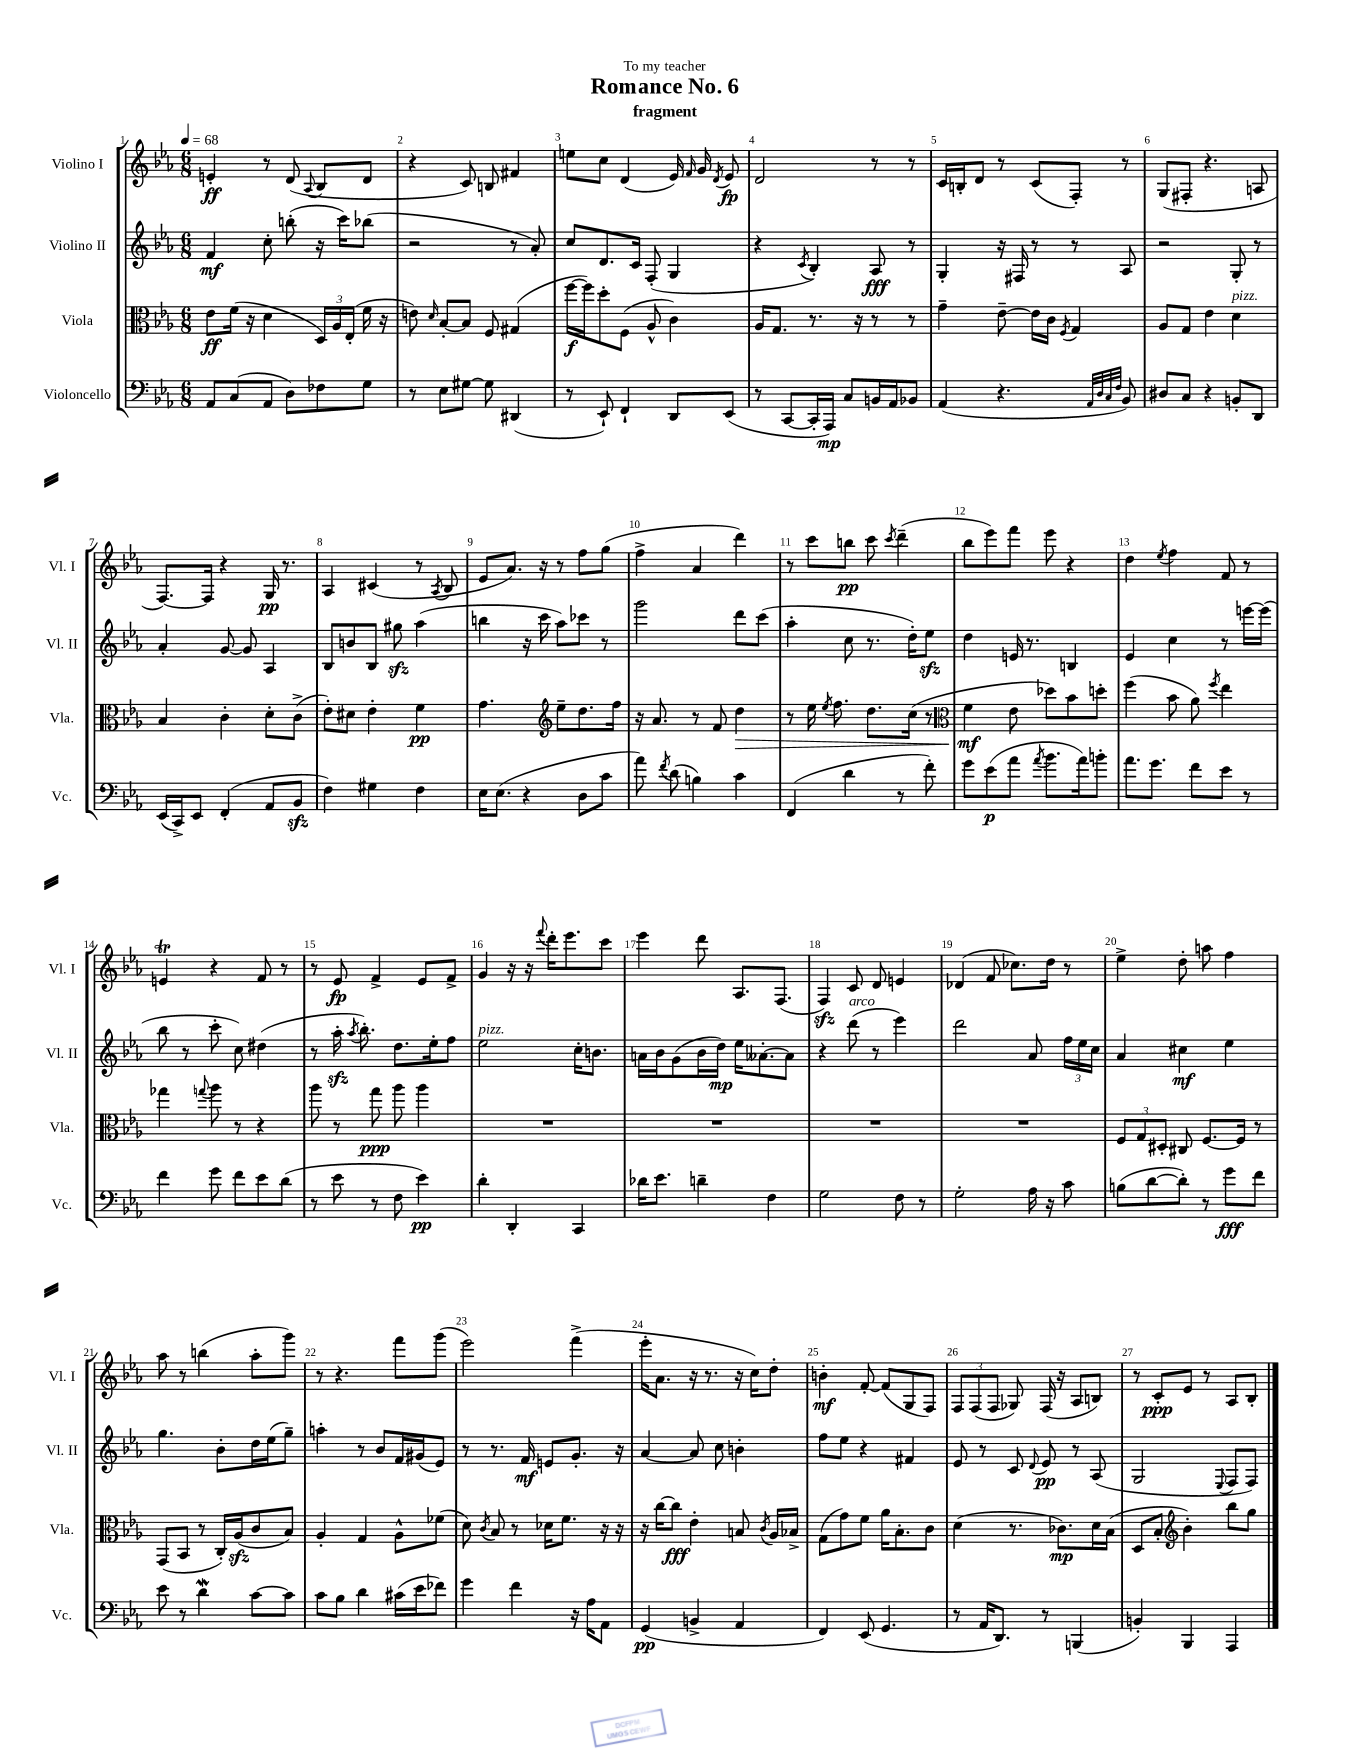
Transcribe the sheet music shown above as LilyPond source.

\header { title = "Romance No. 6" subtitle = "fragment" dedication = "To my teacher" }
<<
\new StaffGroup <<
\new Staff = "s0" \with { instrumentName = "Violino I" shortInstrumentName = "Vl. I" } {
    \clef treble \key ees \major \numericTimeSignature \time 6/8 \tempo 4 = 68
    \autoBeamOff e'4-.\ff r8 d'8( \appoggiatura { aes8 } bes8[ d'8] |
    r4 c'8) b8 fis'4 |
    e''8[ c''8] d'4( ees'16) \grace { f'16 } g'16 \acciaccatura { d'8 } ees'8\fp |
    d'2 r8 r8 |
    c'16[ b16-. d'8] r8 c'8[( f8]-.) r8 |
    g8[( fis8]-. r4. a8 |
    f8.[~) f16] r4 g16\pp r8. |
    aes4 cis'4( r8 \acciaccatura { aes8 } bes8 |
    ees'8[ aes'8.]) r16 r8 f''8[ g''8]( |
    f''4-> aes'4 d'''4) |
    r8 c'''8[ b''8]\pp c'''8 \acciaccatura { c'''8 } d'''4--( |
    bes''8[ ees'''8) f'''8] ees'''8 r4 |
    d''4 \acciaccatura { ees''8 } f''4 f'8 r8 |
    e'4\trill r4 f'8 r8 |
    r8 ees'8\fp f'4-> ees'8[ f'8]-> |
    g'4 r16 r16 \appoggiatura { f'''8 } d'''16[-. ees'''8. c'''8] |
    ees'''4 d'''8 aes8.[ f8.]( |
    f4\sfz) c'8 d'8 e'4 |
    des'4( f'8 ces''8.[) d''16] r8 |
    ees''4-> d''8-. a''8 f''4 |
    aes''8 r8 b''4( aes''8[-. g'''8]) |
    r8 r4. f'''8[ g'''8]( |
    ees'''2) f'''4->( |
    ees'''16[-. aes'8.] r16 r8. r16 c''16[) d''8]-. |
    b'4-.\mf f'8~-. f'8[( g8 f8]) |
    \tuplet 3/2 { f8[ f8( f8] } ges8) f16( r16 aes8[ b8]) |
    r8 c'8[-.\ppp ees'8] r8 aes8[ bes8]-. \bar "|." |
}
\new Staff = "s1" \with { instrumentName = "Violino II" shortInstrumentName = "Vl. II" } {
    \clef treble \key ees \major \numericTimeSignature \time 6/8
    \autoBeamOff f'4\mf c''8-. b''8-.( r16 c'''16[) bes''8]( |
    r2 r8 aes'8-.) |
    c''8[ d'8. c'16] f8-.( g4 |
    r4 \acciaccatura { c'8 } bes4-.) aes8\fff r8 |
    g4-. r16 fis16 r8 r8 aes8 |
    r2 g8-. r8 |
    aes'4-. g'8~ g'8 aes4 |
    bes8[ b'8 bes8] gis''8\sfz aes''4( |
    b''4 r16 c'''16 aes''8[) ces'''8] r8 |
    g'''2 d'''8[ c'''8]( |
    aes''4-. c''8 r8. d''16[-.) ees''8]\sfz |
    d''4 e'16 r8. b4 |
    ees'4 c''4 r8 e'''16[~ e'''16]( |
    bes''8 r8 c'''8-. c''8) dis''4( |
    r8 aes''16-.\sfz \acciaccatura { aes''8 } bes''8.-.) d''8.[ ees''16-. f''8] |
    ees''2^\markup { \italic "pizz." } c''16[-. b'8.] |
    a'16[ bes'16 g'8( bes'16 d''16]\mp) ees''16[ aeses'8.~-. aeses'8] |
    r4 d'''8^\markup { \italic "arco" }( r8 ees'''4) |
    d'''2 aes'8 \tuplet 3/2 { f''16[ ees''16 c''16] } |
    aes'4 cis''4\mf ees''4 |
    g''4. bes'8[-. d''16 ees''16( g''8]--) |
    a''4-. r8 bes'8[ f'16 gis'16( ees'8]) |
    r8 r8. f'16\mf e'8[ g'8.]-. r16 |
    aes'4~ aes'8 c''8 b'4-. |
    f''8[ ees''8] r4 fis'4 |
    ees'8 r8 c'8 \appoggiatura { d'8 } ees'8\pp r8 aes8( |
    g2 \appoggiatura { ees8 } f8[ f8]) \bar "|." |
}
\new Staff = "s2" \with { instrumentName = "Viola" shortInstrumentName = "Vla." } {
    \clef alto \key ees \major \numericTimeSignature \time 6/8
    \autoBeamOff ees'8[\ff f'16]( r16 d'4 \tuplet 3/2 { d16[) aes16 ees16]-.( } f'16 r16 |
    e'8) \grace { d'16 } bes8[~-. bes8] f8 gis4( |
    f''16[~\f f''16) d''8-. f8]( aes8-^ c'4) |
    aes16[ g8.] r8. r16 r8 r8 |
    g'4-- ees'8~-- ees'16[ c'16] \acciaccatura { f8 } g4 |
    aes8[ g8] ees'4 d'4^\markup { \italic "pizz." } |
    bes4 c'4-. d'8[-. c'8]->( |
    ees'8[-.) dis'8] ees'4-. f'4\pp |
    g'4. \clef treble ees''8[-- d''8. f''16] |
    r16 aes'8. r8 f'8 d''4\> |
    r8 ees''16 \acciaccatura { ees''8 } f''8. d''8.[ c''16]( r8 |
    \clef alto f'4\mf\! ees'8 des''8[) bes'8 d''8]-. |
    f''4( bes'8 aes'8) \acciaccatura { f''8 } ees''4 |
    ges''4 \appoggiatura { g''8 } aes''8 r8 r4 |
    aes''8 r8 g''8\ppp aes''8 aes''4 |
    R2. |
    R2. |
    R2. |
    R2. |
    \tuplet 3/2 { f8[ g8 dis8]-. } cis8 f8.[~ f16] r8 |
    g,8[( bes,8] r8 c16[-.) aes16\sfz( c'8 bes8]) |
    aes4-. g4 aes8[-^ fes'8]( |
    d'8) \acciaccatura { c'8 } bes8 r8 des'16[ f'8.] r16 r16 |
    r16 c''16[~ c''8]\fff ees'4-. b8 \acciaccatura { c'8 } aes16[ bes16]-> |
    g8[( g'8) f'8] aes'16[ bes8.-. c'8] |
    d'4( r8. ces'8.[\mp) d'16 bes16]( |
    d8[ bes8]-. \clef treble bes'4-.) bes''8[ g''8] \bar "|." |
}
\new Staff = "s3" \with { instrumentName = "Violoncello" shortInstrumentName = "Vc." } {
    \clef bass \key ees \major \numericTimeSignature \time 6/8
    \autoBeamOff aes,8[ c8( aes,8] d8[) fes8 g8] |
    r8 ees8[ gis8]~ gis8 dis,4( |
    r8 ees,8-!) f,4-! d,8[ ees,8]( |
    r8 c,8[~ c,16-. aes,,16]\mp) c8[ b,16 aes,16 bes,8] |
    aes,4( r4. \grace { aes,32[ d32 c32 f32] } bes,8) |
    dis8[ c8] r4 b,8[-. d,8] |
    ees,16[( c,16->) ees,8] f,4-.( aes,8[ bes,8]\sfz |
    f4) gis4 f4 |
    ees16[ ees8.]( r4 d8[ c'8] |
    aes'8) \acciaccatura { f'8 } d'8( b4) c'4 |
    f,4( d'4 r8 f'8-.) |
    g'8[ ees'8\p( aes'8] \acciaccatura { aes'8 } bes'8.[ aes'16) b'8]-. |
    aes'8.[ g'8.] f'8[ ees'8] r8 |
    f'4 g'8 f'8[ ees'8 d'8]( |
    r8 ees'8 r8 f8 ees'4\pp) |
    d'4-. d,4-. c,4 |
    des'16[ ees'8.] d'4-- f4 |
    g2 f8 r8 |
    g2-. aes16 r16 c'8 |
    b8[( d'8~ d'8]-.) r8 g'8[\fff f'8] |
    ees'8 r8 d'4\mordent c'8[~ c'8] |
    c'8[ bes8] d'4 cis'16[( ees'16 fes'8]) |
    g'4 f'4 r16 aes16[ aes,8] |
    g,4\pp( b,4-> aes,4 |
    f,4) ees,8( g,4. |
    r8 aes,16[ d,8.]) r8 b,,4( |
    b,4-.) bes,,4 aes,,4 \bar "|." |
}
>>
>>
\layout { \context { \Score \override BarNumber.break-visibility = ##(#f #t #t) barNumberVisibility = #all-bar-numbers-visible } }
